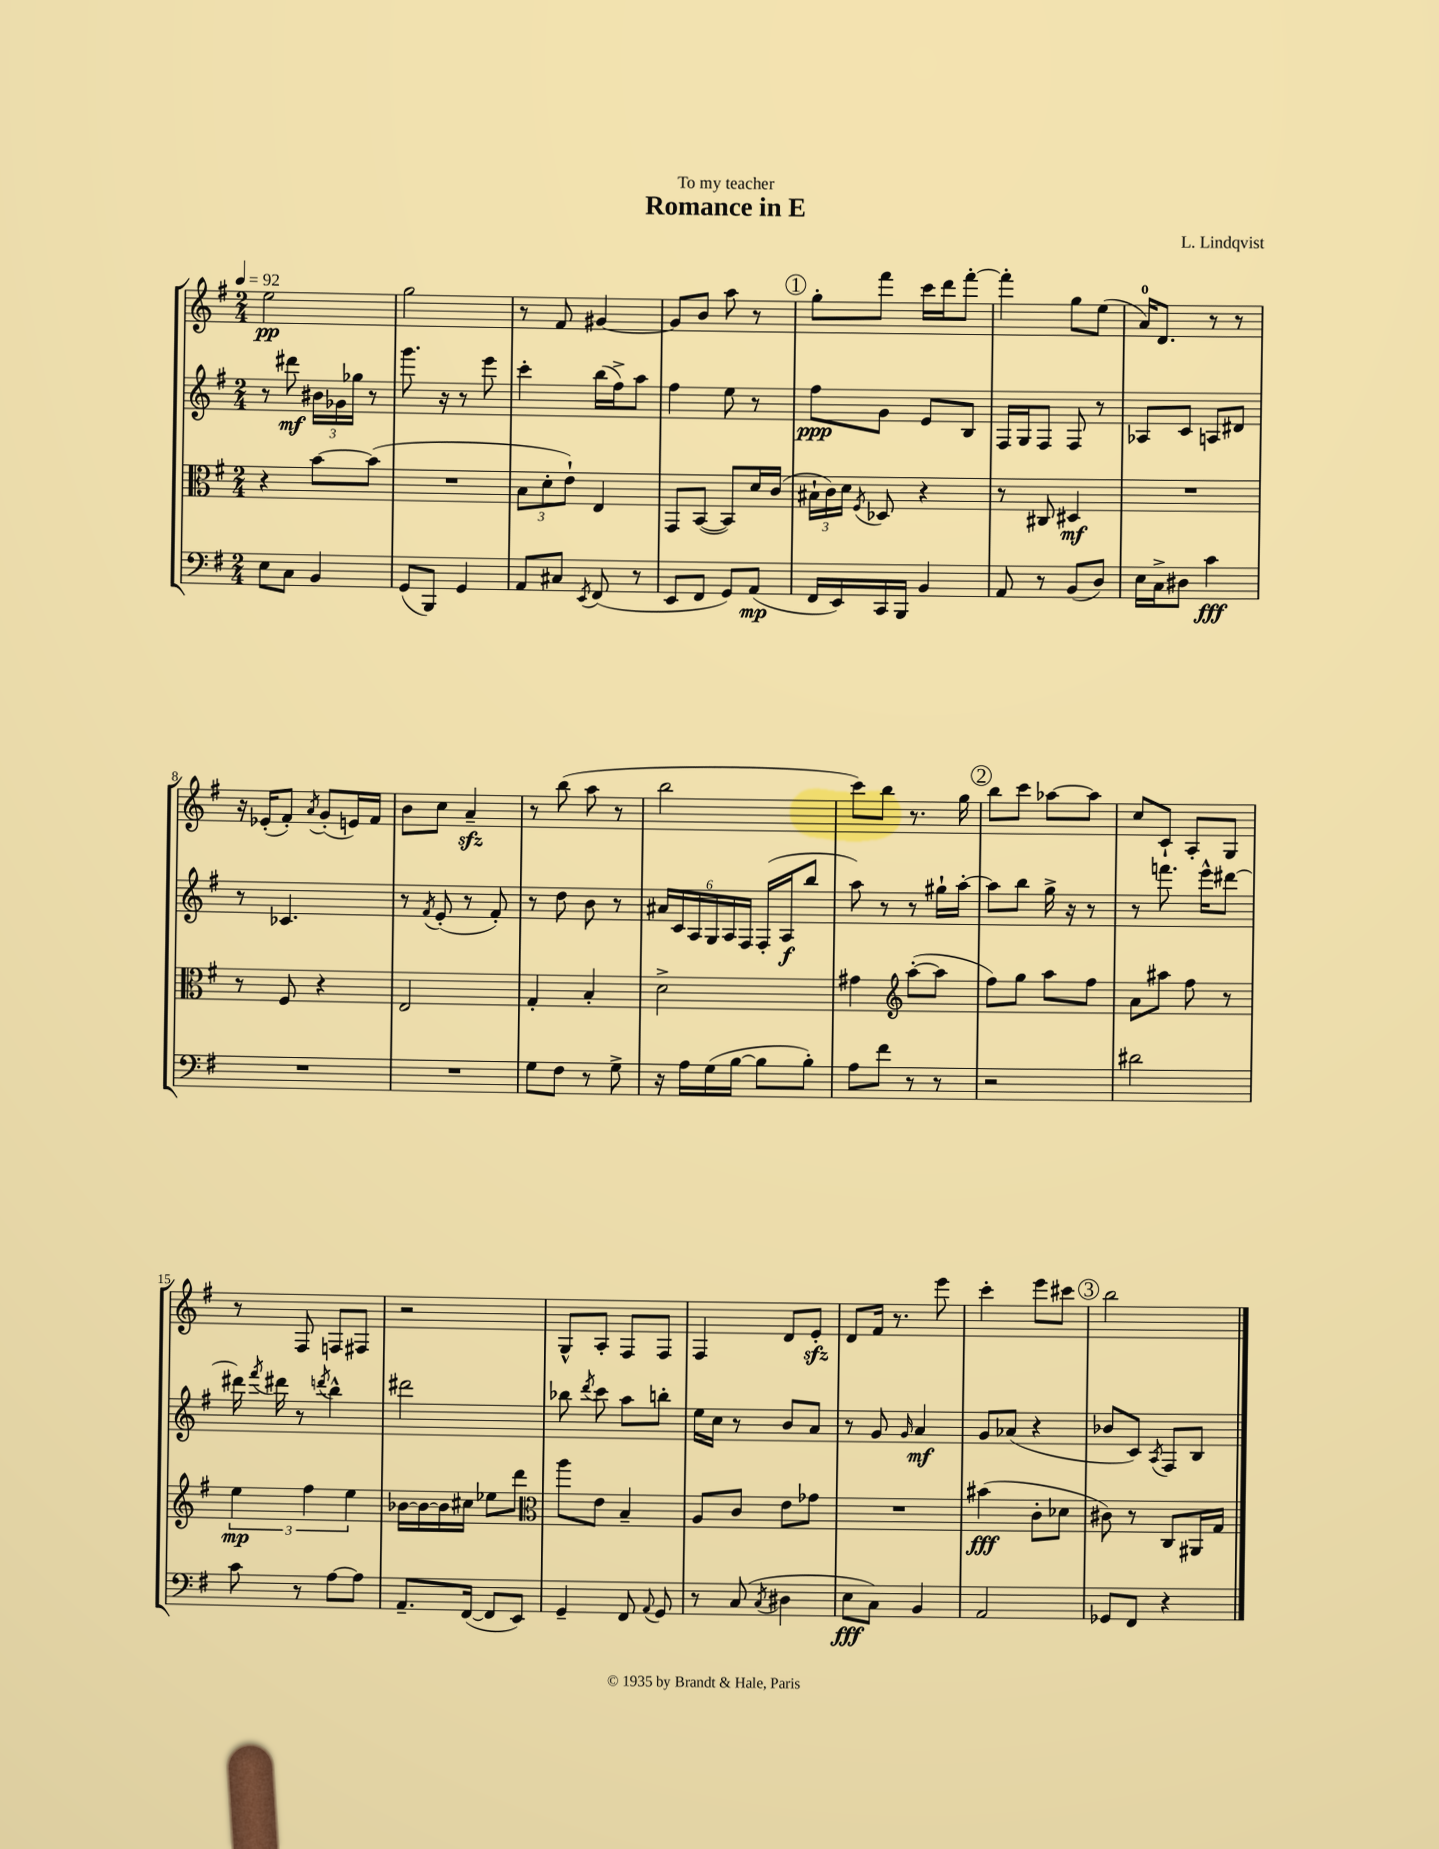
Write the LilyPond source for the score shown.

\header { title = "Romance in E" composer = "L. Lindqvist" dedication = "To my teacher" }
<<
\new StaffGroup <<
\new Staff = "s0" {
    \clef treble \key g \major \numericTimeSignature \time 2/4 \tempo 4 = 92
    \autoBeamOff e''2\pp |
    g''2 |
    r8 fis'8 gis'4~ |
    gis'8[ b'8] a''8 r8 |
    \mark \markup { \circle "1" } g''8[-. fis'''8] c'''16[ d'''16 fis'''8]~-. |
    fis'''4-. g''8[ e''8]( |
    a'16[-0) d'8.] r8 r8 |
    r16 ees'16[-.( fis'8]-.) \acciaccatura { a'8 } g'8[-.( e'16) fis'16] |
    b'8[ c''8] a'4--\sfz |
    r8 b''8( a''8 r8 |
    b''2 |
    c'''8[) b''8] r8. g''16 |
    \mark \markup { \circle "2" } b''8[ c'''8] aes''8[~ aes''8] |
    c''8[ c'8]-! a8[-. g8] |
    r8 fis8 f8[ fis8] |
    r2 |
    g8[-^ a8]-. fis8[ fis8] |
    fis4 d'8[ e'8]-.\sfz |
    d'8[ fis'16] r8. e'''8 |
    c'''4-. e'''8[ cis'''8] |
    \mark \markup { \circle "3" } b''2 \bar "|." |
}
\new Staff = "s1" {
    \clef treble \key g \major \numericTimeSignature \time 2/4
    \autoBeamOff r8 dis'''8\mf \tuplet 3/2 { bis'16[ ges'16 ges''16] } r8 |
    g'''8. r16 r8 e'''8 |
    c'''4-. b''16[( fis''16->) a''8] |
    fis''4 e''8 r8 |
    \mark \markup { \circle "1" } fis''8[\ppp g'8] e'8[ b8] |
    fis16[ g16 fis8] fis8 r8 |
    aes8[ c'8] a8[ dis'8] |
    r8 ces'4. |
    r8 \acciaccatura { fis'8 } e'8-.( r8 fis'8-.) |
    r8 d''8 b'8 r8 |
    \tuplet 6/4 { ais'16[ c'16 a16 g16 a16 fis16] } fis16[-.( a16\f b''8] |
    a''8) r8 r8 gis''16[-! a''16]~-. |
    \mark \markup { \circle "2" } a''8[ b''8] g''16-> r16 r8 |
    r8 f'''8. e'''16[-^ dis'''8]~ |
    dis'''16 \acciaccatura { fis'''8 } dis'''16 r8 \acciaccatura { d'''8 } b''4-^ |
    dis'''2 |
    bes''8 \acciaccatura { d'''8 } c'''8 a''8[ b''8]-. |
    e''16[ c''16] r8 b'8[ a'8] |
    r8 g'8 \grace { g'16 } a'4\mf |
    g'8[ aes'8]( r4 |
    \mark \markup { \circle "3" } bes'8[ c'8]) \acciaccatura { a8 } fis8[ b8] \bar "|." |
}
\new Staff = "s2" {
    \clef alto \key g \major \numericTimeSignature \time 2/4
    \autoBeamOff r4 b'8[~ b'8]( |
    R2 |
    \tuplet 3/2 { b8[ d'8-. e'8]-!) } e4 |
    g,8[ b,8]~( b,8[) d'16 c'16]( |
    \mark \markup { \circle "1" } \tuplet 3/2 { bis16[-! c'16) d'16] } \acciaccatura { fis8 } des8 r4 |
    r8 cis8 dis4\mf |
    R2 |
    r8 fis8 r4 |
    e2 |
    g4-. b4-. |
    d'2-> |
    gis'4 \clef treble a''8[~-.( a''8] |
    \mark \markup { \circle "2" } fis''8[) g''8] a''8[ fis''8] |
    a'8[ ais''8] fis''8 r8 |
    \tuplet 3/2 { e''4\mp fis''4 e''4 } |
    bes'16[~ bes'16~ bes'16 cis''16] ees''8[ d'''8] |
    \clef alto a''8[ e'8] b4-- |
    a8[ c'8] e'8[ ges'8] |
    R2 |
    bis'4\fff( c'8[-. des'8] |
    \mark \markup { \circle "3" } cis'8) r8 c8[ ais,16 g16] \bar "|." |
}
\new Staff = "s3" {
    \clef bass \key g \major \numericTimeSignature \time 2/4
    \autoBeamOff e8[ c8] b,4 |
    g,8[( b,,8]) g,4 |
    a,8[ cis8] \acciaccatura { e,8 } fis,8( r8 |
    e,8[ fis,8] g,8[) a,8]\mp( |
    \mark \markup { \circle "1" } fis,16[ e,16) c,16 b,,16] b,4 |
    a,8 r8 b,8[( d8]) |
    e16[ c16-> dis8] c'4\fff |
    R2 |
    R2 |
    g8[ fis8] r8 g8-> |
    r16 a16[ g16( b16]~ b8[ b8]-.) |
    a8[ fis'8] r8 r8 |
    \mark \markup { \circle "2" } r2 |
    dis'2 |
    c'8 r8 a8[~ a8] |
    a,8.[-- fis,16]~( fis,8[ e,8]) |
    g,4-- fis,8 \appoggiatura { a,8 } g,8 |
    r8 c8( \acciaccatura { c8 } dis4 |
    e8[\fff c8]) b,4 |
    a,2 |
    \mark \markup { \circle "3" } ges,8[ fis,8] r4 \bar "|." |
}
>>
>>
